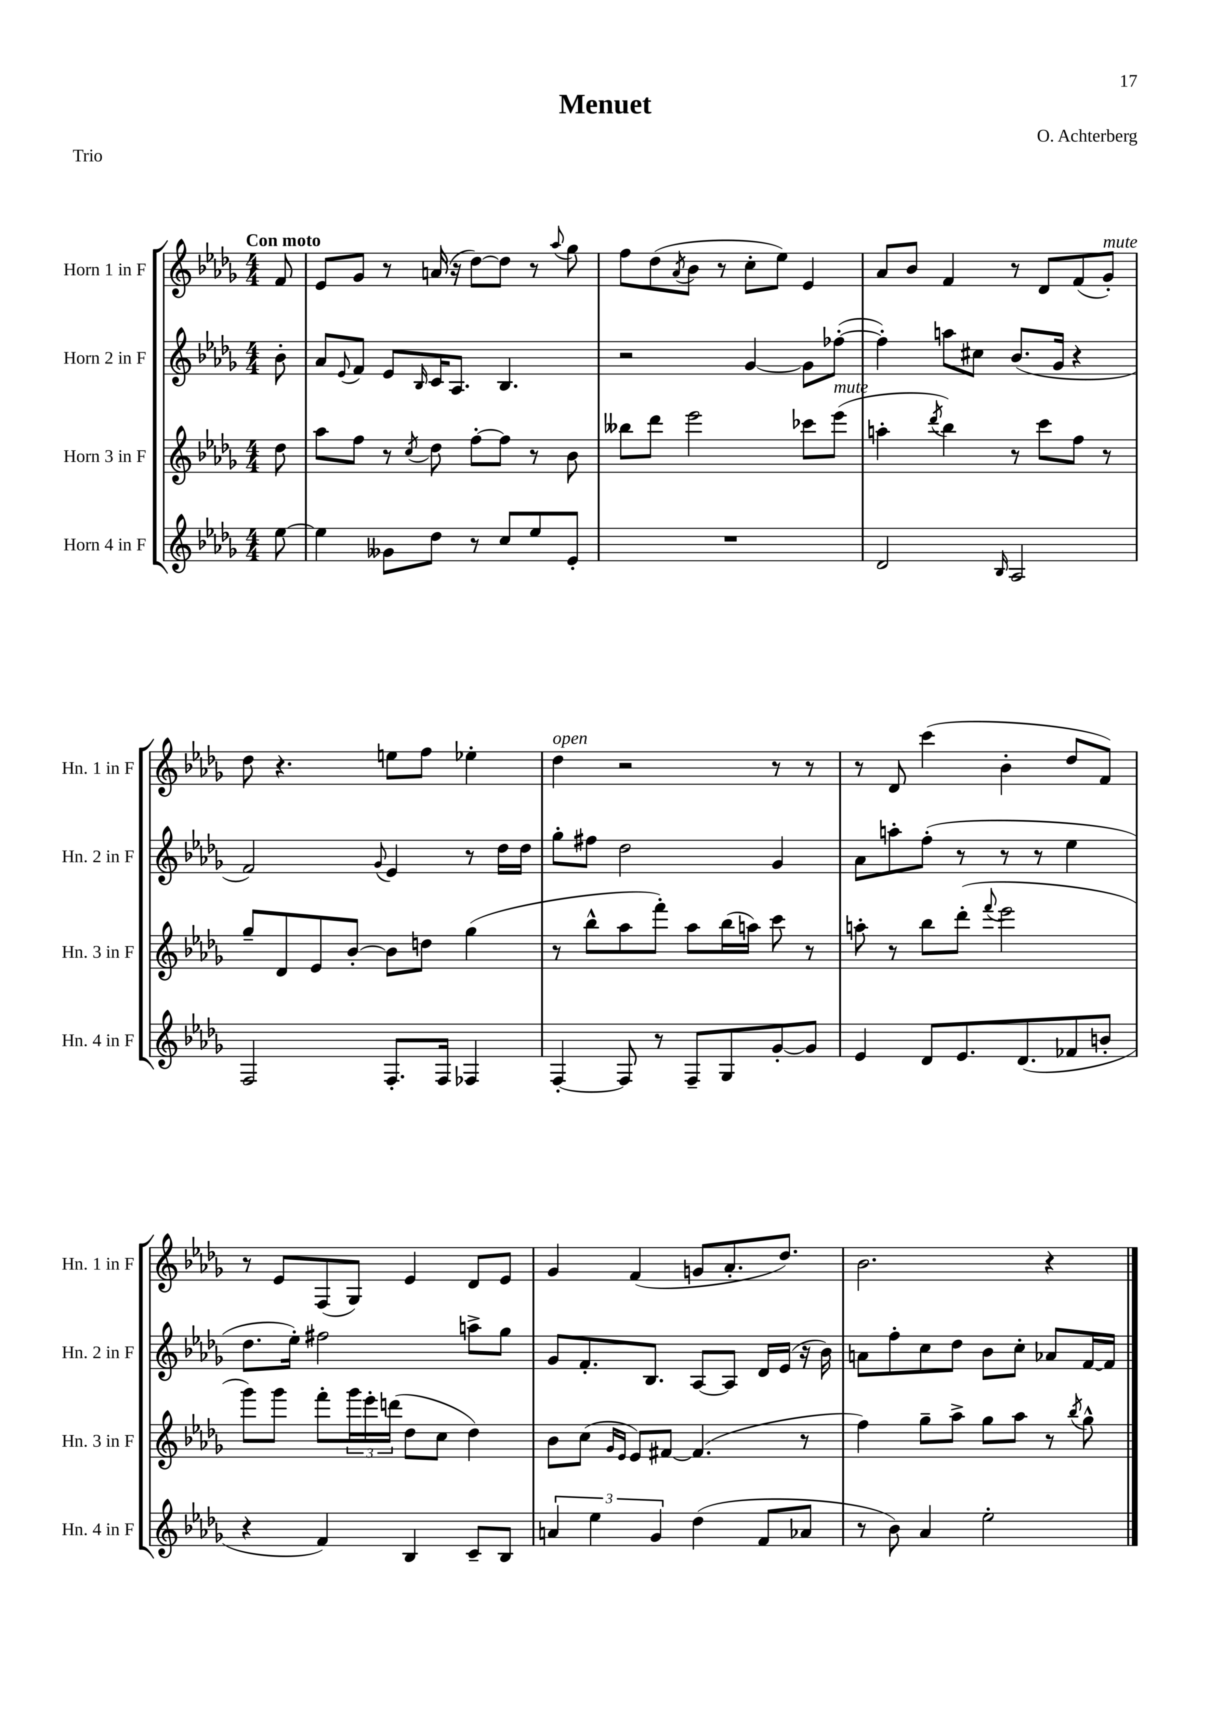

**kern	**kern	**kern	**kern
*staff4	*staff3	*staff2	*staff1
*clefG2	*clefG2	*clefG2	*clefG2
*k[b-e-a-d-g-]	*k[b-e-a-d-g-]	*k[b-e-a-d-g-]	*k[b-e-a-d-g-]
*M4/4	*M4/4	*M4/4	*M4/4
[8ee-	8dd-	8b-'	8f
=	=	=	=
4ee-]	8aa-	8a-	8e-
.	.	8qqe-	.
.	8ff	8f	8g-
8g--	8r	8e-	8r
.	8qcc	16qqB-	.
8dd-	8dd-	16c	(16a
.	.	8.A-	16r
8r	[8ff'	.	[8dd-)
8cc	8ff]	4.B-	8dd-]
8ee-	8r	.	8r
.	.	.	8qqaa-
8e-'	8b-	.	8gg-
=	=	=	=
1r	8bb--	2r	8ff
.	8ddd-	.	(8dd-
.	.	.	8qa-
.	2eee-	.	8b-
.	.	.	8r
.	.	[4g-	8cc'
.	.	.	8ee-)
.	8ccc-	8g-]	4e-
.	(8eee-	([8ff-'	.
=	=	=	=
2d-	4aa'	4ff-'])	8a-
.	.	.	8b-
.	8qddd-	.	.
.	4bb-)	8aa	4f
.	.	8cc#	.
16qqB-	.	.	.
2A-	8r	(8.b-	8r
.	8ccc	.	8d-
.	.	16g-	.
.	8ff	4r	(8f
.	8r	.	8g-')
=	=	=	=
2F	8gg-~	2f)	8dd-
.	8d-	.	4.r
.	8e-	.	.
.	[8b-'	.	.
.	.	8qqg-	.
8.F'	8b-]	4e-	8ee
.	8dd	.	8ff
16F	.	.	.
4F-	(4gg-	8r	4ee-'
.	.	16dd-	.
.	.	16dd-	.
=	=	=	=
[4F'	8r	8gg-'	4dd-
.	8bb-^^	8ff#	.
8F]	8aa-	2dd-	2r
8r	8fff')	.	.
8F~	8aa-	.	.
8G-	(16bb-	.	.
.	16aa)	.	.
[8g-'	8ccc	4g-	8r
8g-]	8r	.	8r
=	=	=	=
4e-	8aa'	8a-	8r
.	8r	8aa'	8d-
8d-	8bb-	(8ff'	(4ccc
8.e-	(8ddd-'	8r	.
.	8qqfff	.	.
.	2eee-	8r	4b-'
(8.d-	.	.	.
.	.	8r	.
8f-	.	4ee-	8dd-
8b'	.	.	8f)
=	=	=	=
4r	8ggg-)	8.dd-	8r
.	8ggg-	.	8e-
.	.	16ee-')	.
4f)	8fff'	2ff#	(8F
.	24ggg-	.	8G-)
.	24eee-'	.	.
.	(24ddd	.	.
4B-	8dd-	.	4e-
.	8cc	.	.
8c~	4dd-)	8aa^	8d-
8B-	.	8gg-	8e-
=	=	=	=
6a	8b-	8g-	4g-
.	(8cc	8.f'	.
6ee-	.	.	.
.	16qqg-	.	.
.	16qqe-	.	.
.	8e-)	.	(4f
.	.	8.B-	.
6g-	.	.	.
.	[8f#	.	.
(4dd-	(4.f#]	[8A-	8g
.	.	8A-]	8.a-'
8f	.	16d-	.
.	.	(16e-	8.dd-)
8a-	8r	16r	.
.	.	16b-)	.
=	=	=	=
8r	4ff)	8a	2.b-
8b-)	.	8ff'	.
4a-	8gg-~	8cc	.
.	8aa-^	8dd-	.
2ee-'	8gg-	8b-	.
.	8aa-	8cc'	.
.	8r	8a-	4r
.	8qbb-	.	.
.	8gg-^^	[16f	.
.	.	16f]	.
==	==	==	==
*-	*-	*-	*-
